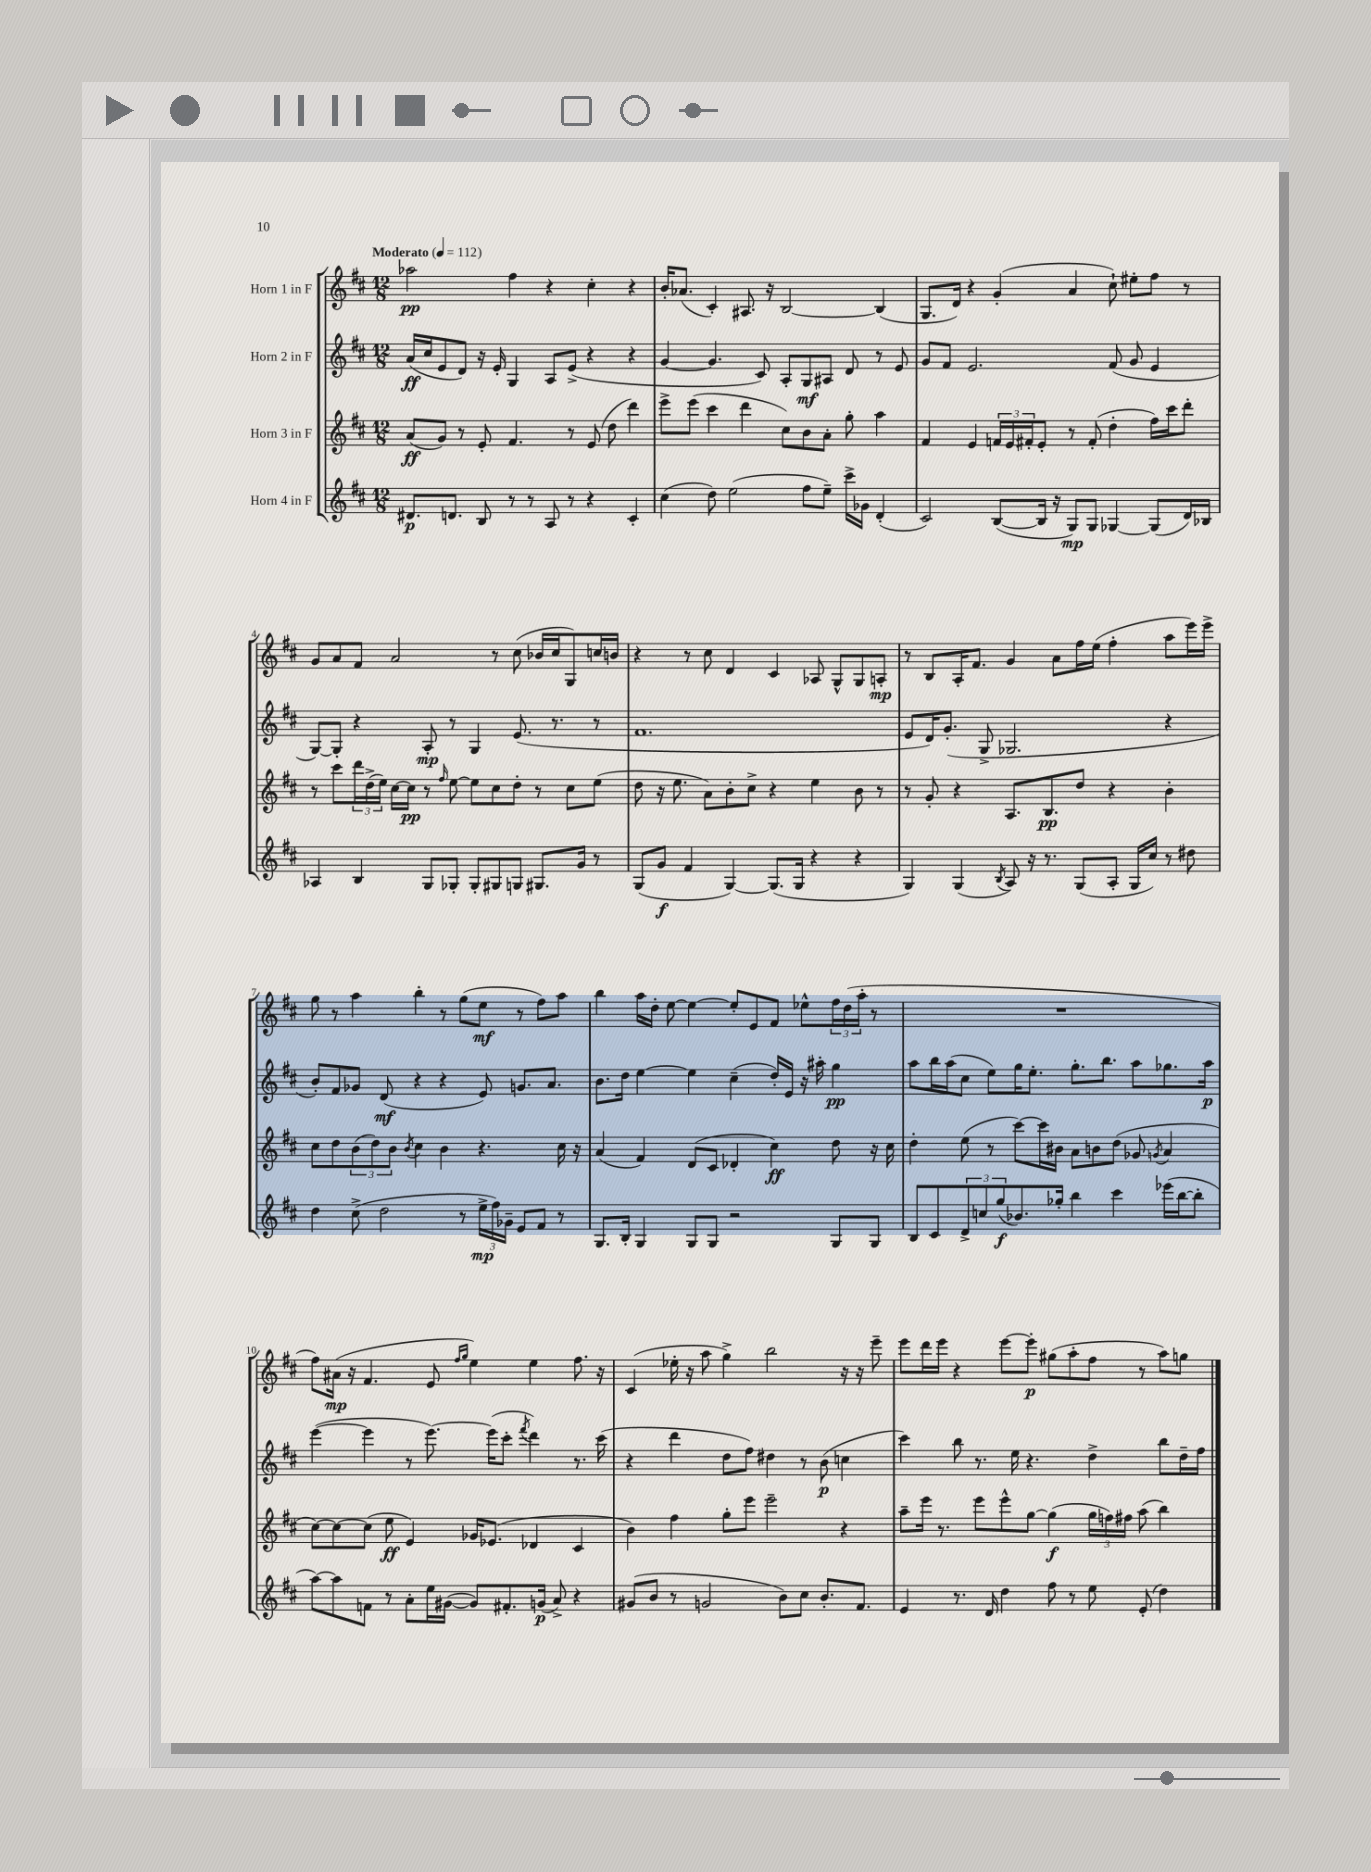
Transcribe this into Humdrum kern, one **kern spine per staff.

**kern	**dynam	**kern	**dynam	**kern	**dynam	**kern	**dynam
*part4	*part4	*part3	*part3	*part2	*part2	*part1	*part1
*staff4	*staff4	*staff3	*staff3	*staff2	*staff2	*staff1	*staff1
*I"Horn 4 in F	*	*I"Horn 3 in F	*	*I"Horn 2 in F	*	*I"Horn 1 in F	*
*clefG2	*	*clefG2	*	*clefG2	*	*clefG2	*
*k[f#c#]	*	*k[f#c#]	*	*k[f#c#]	*	*k[f#c#]	*
*M12/8	*	*M12/8	*	*M12/8	*	*M12/8	*
*MM112	*	*MM112	*	*MM112	*	*MM112	*
=1	=1	=1	=1	=1	=1	=1	=1
!	!	!	!	!	!	!LO:TX:a:B:t=Moderato	!
8.d#X/L	p	(8a/L	ff	(16a/LL	ff	2aa-X\	pp
.	.	.	.	16cc#/J	.	.	.
.	.	8g/J)	.	8e/	.	.	.
8.dn/J	.	.	.	.	.	.	.
.	.	8r	.	8d/J)	.	.	.
8B/	.	8e'/	.	16r	.	.	.
.	.	.	.	16e'/	.	.	.
8r	.	4.f#/	.	4G/	.	4ff#\	.
8r	.	.	.	.	.	.	.
8A/	.	.	.	8A/L	.	4r	.
8r	.	8r	.	(8e^/J	.	.	.
4r	.	(8e/	.	4r	.	4cc#'\	.
.	.	8dd\	.	.	.	.	.
4c#'/	.	4ddd\)	.	4r	.	4r	.
=2	=2	=2	=2	=2	=2	=2	=2
(4cc#\	.	8eee^\L	.	[4g/	.	16b'/KL	.
.	.	.	.	.	.	(8.a-X/J	.
.	.	(8eee\J	.	.	.	.	.
8dd\)	.	4ccc#\	.	4.g/]	.	4c#'/)	.
(2ee\	.	.	.	.	.	.	.
.	.	4ddd\	.	.	.	8.A#X/	.
.	.	.	.	8c#/)	.	.	.
.	.	.	.	.	.	16r	.
.	.	8cc#\L)	.	8A'/L	.	[2B/	.
8ff#\L	.	8b\	.	8G/	mf	.	.
8ee~\J)	.	8a'\J	.	8A#X/J	.	.	.
16ccc#^\LL	.	8gg'\	.	8d/	.	.	.
16g-X\JJ	.	.	.	.	.	.	.
(4d'/	.	4aa\	.	8r	.	(4B/]	.
.	.	.	.	8e/	.	.	.
=3	=3	=3	=3	=3	=3	=3	=3
2c#/)	.	4f#/	.	8g/L	.	8.G/L	.
.	.	.	.	8f#/J	.	.	.
.	.	.	.	.	.	16d/Jk)	.
.	.	4e/	.	2.e/	.	4r	.
([8B/L	.	24fn/LL	.	.	.	(4g'/	.
.	.	24e/	.	.	.	.	.
.	.	24f#X'/J	.	.	.	.	.
16B/Jk]	.	8e'/J	.	.	.	.	.
16r	.	.	.	.	.	.	.
8G/L)	mp	8r	.	.	.	4a/	.
8G/J	.	(8f#'/	.	.	.	.	.
[4G-X/	.	4dd'\	.	(8f#/	.	8cc#`\)	.
.	.	.	.	8g/	.	8ee#X'\L	.
(8G-/L]	.	16ff#\LL)	.	4e/	.	8ff#\J	.
.	.	16ccc#\J	.	.	.	.	.
16d/L)	.	8ddd'\J	.	.	.	8r	.
16B-X/JJ	.	.	.	.	.	.	.
!!LO:LB:g=z
=4	=4	=4	=4	=4	=4	=4	=4
4A-X/	.	8r	.	[8G/L)	.	8g/L	.
.	.	8ccc#\L	.	8G'/J]	.	8a/	.
4B/	.	24ddd\L	.	4r	.	8f#/J	.
.	.	(24dd^\	.	.	.	.	.
.	.	24ee\JJ)	.	.	.	.	.
.	.	[16cc#\LL	.	.	.	2a/	.
.	.	16cc#\JJ]	pp	.	.	.	.
8G/L	.	8r	.	8A'/	mp	.	.
.	.	16qqff#/	.	.	.	.	.
8G-X'/J	.	[8ee\	.	8r	.	.	.
8G-'/L	.	8ee\L]	.	4G/	.	.	.
8G#X/	.	8cc#\	.	.	.	8r	.
8Gn/J	.	8dd'\J	.	(8.e/	.	(8cc#\	.
8.G#X/L	.	8r	.	.	.	16b-X/LL	.
.	.	.	.	8.r	.	16cc#/J	.
.	.	8cc#\L	.	.	.	8G/)	.
16g/Jk	.	.	.	.	.	.	.
8r	.	(8ee\J	.	8r	.	16ccn/L	.
.	.	.	.	.	.	16bn/JJ	.
=5	=5	=5	=5	=5	=5	=5	=5
(8G/L	.	8dd\	.	1.f#	.	4r	.
8g/J	f	16r	.	.	.	.	.
.	.	8.ee\	.	.	.	.	.
4f#/	.	.	.	.	.	8r	.
.	.	8a\L)	.	.	.	8cc#\	.
[4G/)	.	8b'\	.	.	.	4d/	.
.	.	8cc#^\J	.	.	.	.	.
(8.G/L]	.	4r	.	.	.	4c#/	.
16G/Jk	.	.	.	.	.	.	.
4r	.	4ee\	.	.	.	8A-X/	.
.	.	.	.	.	.	8G^^/L	.
4r	.	8b\	.	.	.	8G/	.
.	.	8r	.	.	.	8An'/J	mp
=6	=6	=6	=6	=6	=6	=6	=6
4G/)	.	8r	.	8e/L	.	8r	.
.	.	8g'/	.	16d/K)	.	8B/L	.
.	.	.	.	(8.g'/J	.	.	.
(4G/	.	4r	.	.	.	16A'/K	.
.	.	.	.	.	.	8.f#/J	.
.	.	.	.	8G^/	.	.	.
8qB/	.	.	.	.	.	.	.
8A/)	.	8.A/L	.	2.G-X/	.	4g/	.
16r	.	.	.	.	.	.	.
8.r	.	8.B/	pp	.	.	.	.
.	.	.	.	.	.	8a\L	.
(8G/L	.	8dd/J	.	.	.	16ff#\L	.
.	.	.	.	.	.	(16ee\JJ	.
8A'/J	.	4r	.	.	.	4ff#'\	.
16G/LL	.	.	.	.	.	.	.
16cc#/JJ)	.	.	.	.	.	.	.
8r	.	4b'\	.	4r	.	8aa\L	.
8dd#X\	.	.	.	.	.	16eee\L)	.
.	.	.	.	.	.	16eee^\JJ	.
!!LO:LB:g=z
=7	=7	=7	=7	=7	=7	=7	=7
4dd\	.	8cc#\L	.	8b'/L)	.	8gg\	.
.	.	8dd\	.	8f#/	.	8r	.
(8cc#^\	.	(12b\	.	8g-X/J	.	4aa\	.
.	.	12dd\)	.	.	.	.	.
2dd\	.	.	.	(8d/	mf	.	.
.	.	12b\J	.	.	.	.	.
.	.	8qb/	.	.	.	.	.
.	.	4cc#\	.	4r	.	4bb'\	.
.	.	4b\	.	4r	.	8r	.
8r	.	.	.	.	.	(8gg\L	.
24ee^\LL	mp	4.r	.	8e/)	.	8ee\J	mf
24ff#\)	.	.	.	.	.	.	.
24g-X~\JJ	.	.	.	.	.	.	.
8e/L	.	.	.	8.gn/L	.	8r	.
8f#/J	.	.	.	.	.	8ff#\L)	.
.	.	.	.	8.a/J	.	.	.
8r	.	16cc#\	.	.	.	8aa\J	.
.	.	16r	.	.	.	.	.
=8	=8	=8	=8	=8	=8	=8	=8
8.G/L	.	(4a/	.	8.b\L	.	4bb\	.
16B'/Jk	.	.	.	16dd\Jk	.	.	.
4G/	.	4f#/)	.	[4ee\	.	16aa\LL	.
.	.	.	.	.	.	16dd'\JJ	.
.	.	.	.	.	.	[8ee\	.
8G/L	.	(8d/L	.	4ee\]	.	4ee\_	.
8G/J	.	8c#/J	.	.	.	.	.
2r	.	4d-X'/	.	(4cc#~\	.	8ee'/L]	.
.	.	.	.	.	.	8e/	.
.	.	4cc#\)	ff	16dd'/LL)	.	8f#/J	.
.	.	.	.	16e/JJ	.	.	.
.	.	.	.	16r	.	8ee-X^^\L	.
.	.	.	.	16aa#X'\	.	.	.
8G/L	.	8dd\	.	4gg\	pp	24ff#\L	.
.	.	.	.	.	.	(24dd\	.
.	.	.	.	.	.	24aa'\JJ	.
8G/J	.	16r	.	.	.	8r	.
.	.	16cc#\	.	.	.	.	.
=9	=9	=9	=9	=9	=9	=9	=9
8B/L	.	4dd'\	.	8aa\L	.	1.r	.
8c#/	.	.	.	16bb\L	.	.	.
.	.	.	.	(16aa\J	.	.	.
12d^/	.	(8ee\	.	8cc#\J	.	.	.
12ccn/	.	.	.	.	.	.	.
.	.	8r	.	8ee\L)	.	.	.
(12gg/	f	.	.	.	.	.	.
8.b-X/)	.	[8ccc#\L)	.	16gg\K	.	.	.
.	.	.	.	8.ee'\J	.	.	.
.	.	16ccc#\L]	.	.	.	.	.
16gg-X'/Jk	.	16b#X\JJ	.	.	.	.	.
4bb\	.	8a\L	.	8.gg'\L	.	.	.
.	.	8bn\	.	.	.	.	.
.	.	.	.	8.bb\J	.	.	.
4ccc#\	.	(8dd\J	.	.	.	.	.
.	.	8g-X/	.	8aa\L	.	.	.
.	.	8qgn/	.	.	.	.	.
(16eee-X\LL	.	4a/	.	8.gg-X\	.	.	.
[16bb\J	.	.	.	.	.	.	.
8bb'\J]	.	.	.	.	.	.	.
.	.	.	.	16aa\Jk	p	.	.
!!LO:LB:g=z
=10	=10	=10	=10	=10	=10	=10	=10
[8aa\L)	.	[8cc#\L)	.	([4eee\	.	8ff#\L)	.
8aa\]	.	8cc#\_	.	.	.	(16a#X\Jk	mp
.	.	.	.	.	.	16r	.
8fn\J	.	(8cc#\J]	.	4eee\]	.	4.f#/	.
8r	.	8ee\	ff	.	.	.	.
8a'\L	.	4e/)	.	8r	.	.	.
16ee\L	.	.	.	[8.eee\)	.	8e/	.
([16g#X\JJ	.	.	.	.	.	.	.
.	.	.	.	.	.	16qqff#/LL	.
.	.	.	.	.	.	16qqgg/JJ	.
8g#/L])	.	16g-X/KL	.	.	.	4ee\)	.
.	.	(8.e-X/J	.	(16eee\KL]	.	.	.
8.f#X'/	.	.	.	8ccc#'\J	.	.	.
.	.	.	.	8qfff#/	.	.	.
.	.	4d-X/	.	4ddd\)	.	4ee\	.
(16gn/Jk	p	.	.	.	.	.	.
8a^/)	.	.	.	.	.	.	.
4r	.	4c#/	.	8.r	.	8.ff#\	.
.	.	.	.	(16ccc#\	.	16r	.
=11	=11	=11	=11	=11	=11	=11	=11
(8g#X/L	.	4b\)	.	4r	.	(4c#/	.
8b/J	.	.	.	.	.	.	.
8r	.	4ff#\	.	4ddd\	.	16ee-X'\	.
.	.	.	.	.	.	16r	.
2gn/	.	.	.	.	.	8aa\	.
.	.	8gg'\L	.	8dd\L	.	4gg^\)	.
.	.	8eee\J	.	8ff#\J)	.	.	.
.	.	2eee~\	.	4dd#X\	.	2bb\	.
8b\L)	.	.	.	.	.	.	.
8cc#\J	.	.	.	8r	.	.	.
8.b'/L	.	.	.	(8b\	p	.	.
.	.	4r	.	4ccn\	.	16r	.
8.f#/J	.	.	.	.	.	16r	.
.	.	.	.	.	.	8eee~\	.
=12	=12	=12	=12	=12	=12	=12	=12
4e/	.	8aa~\L	.	4ccc#\)	.	8eee\L	.
.	.	16eee\Jk	.	.	.	16ddd\L	.
.	.	8.r	.	.	.	16eee\JJ	.
8.r	.	.	.	8bb\	.	4r	.
.	.	8eee\L	.	8.r	.	.	.
16d/	.	.	.	.	.	.	.
4dd\	.	8eee^^\	.	.	.	[8eee\L	.
.	.	.	.	16ee\	.	.	.
.	.	[8gg\J	.	4.r	.	8eee'\J]	p
8ff#\	.	(4gg\]	f	.	.	(8gg#X\L	.
8r	.	.	.	.	.	8aa'\	.
8ee\	.	24gg\LL	.	4dd^\	.	8ff#\J	.
.	.	24ffn\)	.	.	.	.	.
.	.	24ff#X\JJ	.	.	.	.	.
(8e'/	.	(8aa\	.	.	.	8r	.
4dd\)	.	4bb\)	.	8bb\L	.	8aa\L)	.
.	.	.	.	16dd~\L	.	8ggn\J	.
.	.	.	.	16ff#\JJ	.	.	.
==	==	==	==	==	==	==	==
*-	*-	*-	*-	*-	*-	*-	*-
